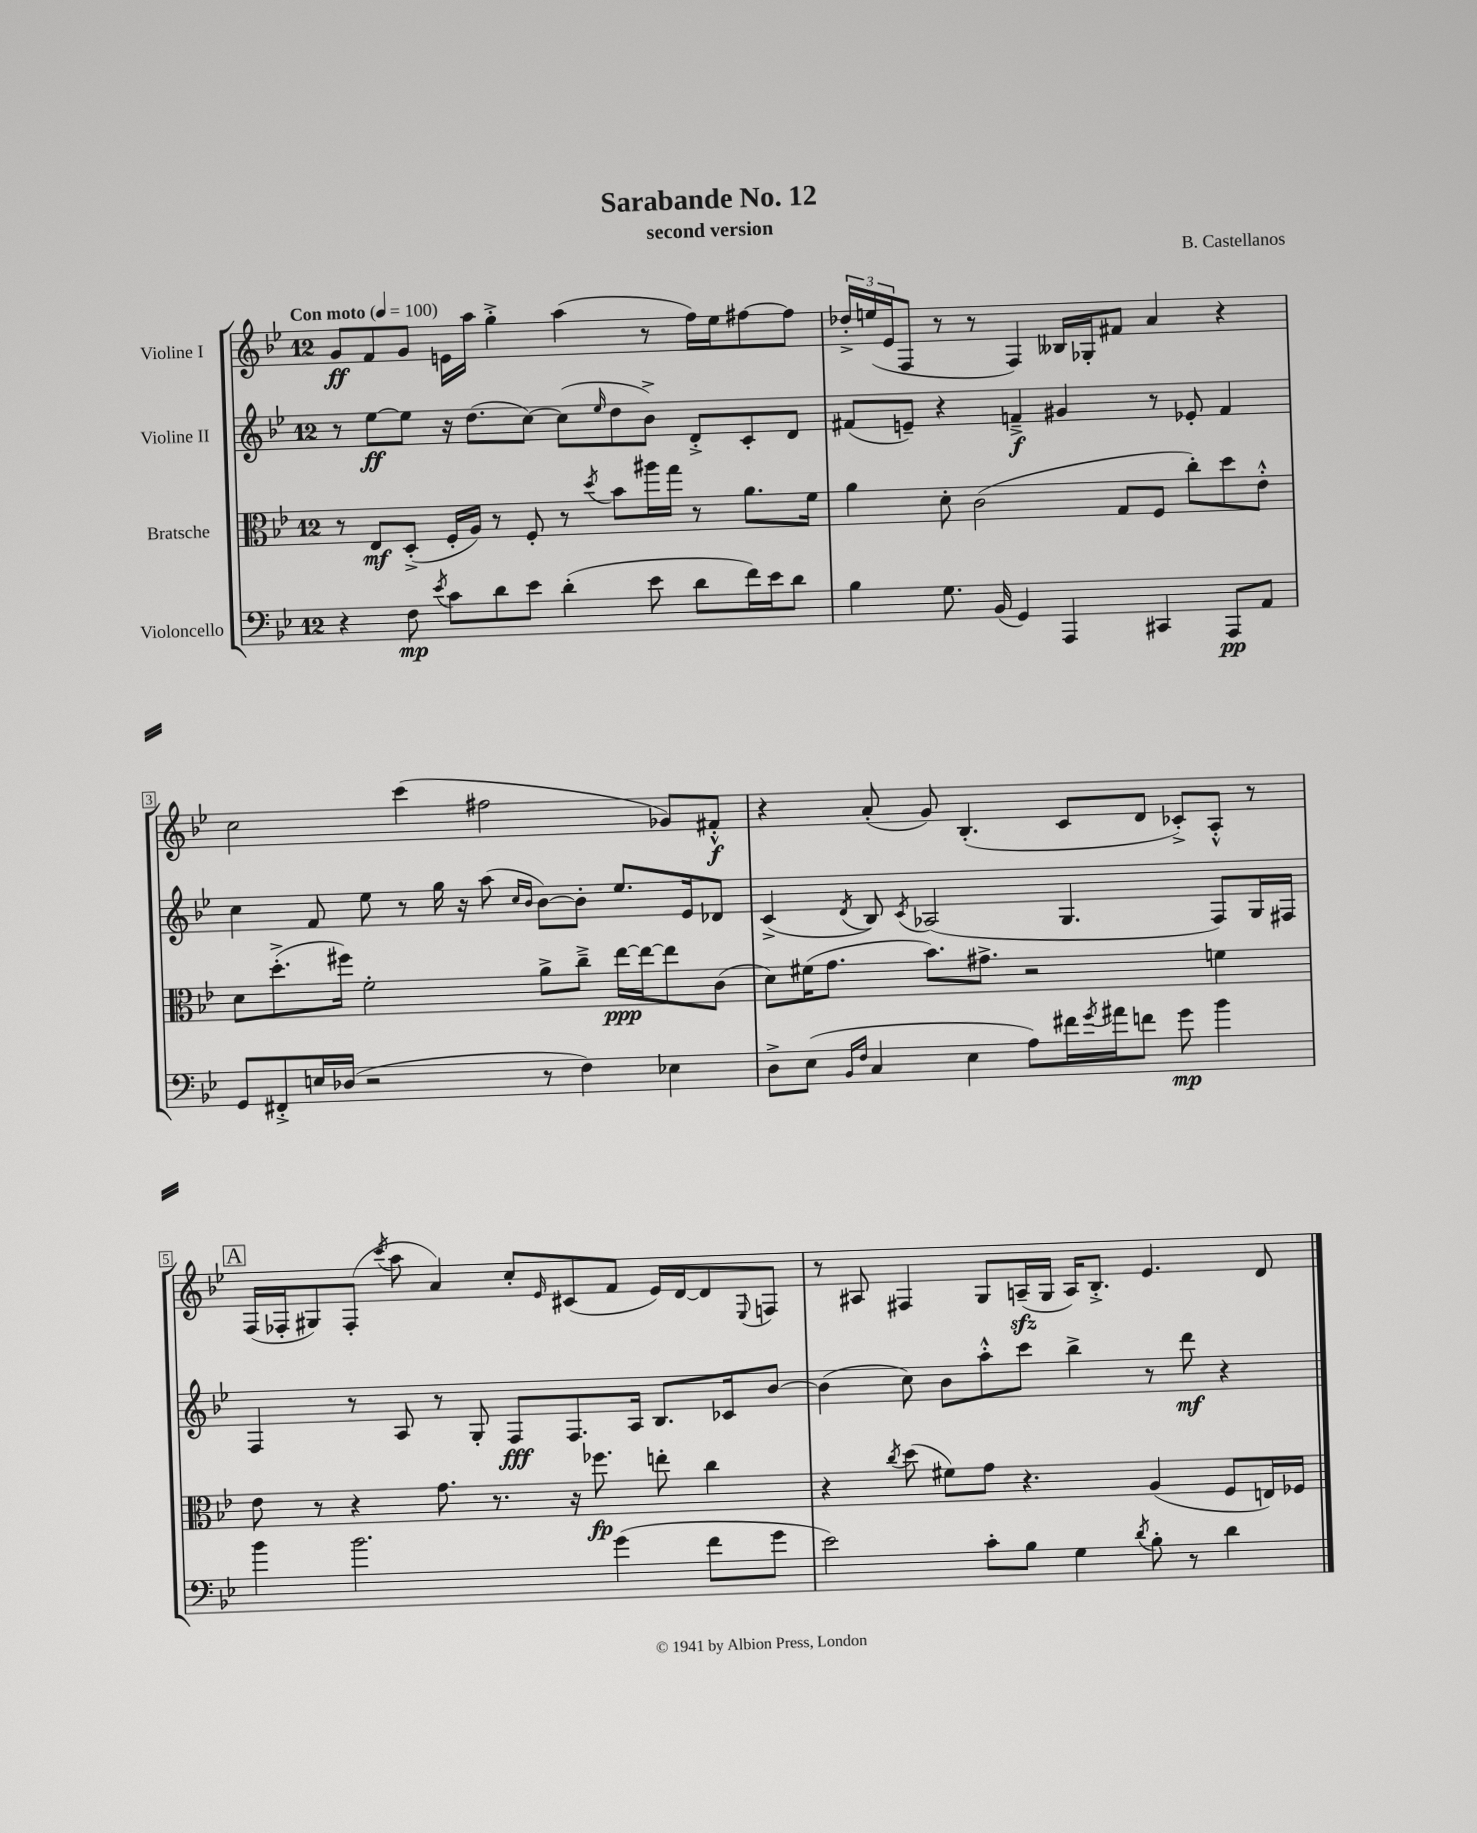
\header { title = "Sarabande No. 12" composer = "B. Castellanos" subtitle = "second version" }
<<
\new StaffGroup <<
\new Staff = "s0" \with { instrumentName = "Violine I" } {
    \clef treble \key bes \major \once \override Staff.TimeSignature.style = #'single-digit \time 12/8 \tempo "Con moto" 4 = 100
    g'8\ff f'8 g'8 e'16 a''16 g''4-.-> a''4( r8 f''16) ees''16 fis''8~ fis''8 |
    \tuplet 3/2 { des''16-.-> e''16( ees'16 } f8 r8 r8 f4) beses16 ges16-. fis'8 a'4 r4 |
    c''2 c'''4( fis''2 ges'8) fis'8-.-^\f |
    r4 a'8-.( g'8) bes4.-.( c'8 d'8 ces'8-.->) a8-.-^ r8 |
    \mark \markup { \box "A" } f16( fes16-. gis8) fes8-.( \acciaccatura { c'''8 } a''8 a'4) c''8-. \grace { ees'16 } cis'8( f'8 ees'16) d'16~ d'8 \appoggiatura { ees8 } f8 |
    r8 ais8 fis4 g8 a16--\sfz( g16 a16) bes8.-.-> ees'4. d'8 \bar "|." |
}
\new Staff = "s1" \with { instrumentName = "Violine II" } {
    \clef treble \key bes \major \once \override Staff.TimeSignature.style = #'single-digit \time 12/8
    r8 ees''8~\ff ees''8 r16 d''8.( c''8~) c''8( \grace { ees''16 } d''8 bes'8->) d'8-.-> c'8-. d'8 |
    fis'8( e'8--) r4 f'4--->\f gis'4 r8 ees'8-. f'4 |
    c''4 f'8 ees''8 r8 g''16 r16 a''8( \grace { c''16 bes'16 } bes'8~) bes'8-. ees''8. ees'16 des'8 |
    c'4->( \acciaccatura { d'8 } bes8) \acciaccatura { c'8 } aes2( g4. f8) g16 fis16 |
    \mark \markup { \box "A" } f4 r8 a8 r8 g8-. f8\fff f8. a16 bes8. ces'16 bes'8~ |
    bes'4( c''8) bes'8 a''8-.-^ c'''8 bes''4-> r8 d'''8\mf r4 \bar "|." |
}
\new Staff = "s2" \with { instrumentName = "Bratsche" } {
    \clef alto \key bes \major \once \override Staff.TimeSignature.style = #'single-digit \time 12/8
    r8 ees8\mf d8-.->( f16-. a16) r8 f8-. r8 \acciaccatura { d''8 } bes'8 ais''16 g''16 r8 a'8. f'16 |
    a'4 d'8-. c'2( g8 f8 c''8-.) d''8 ees'8-.-^ |
    d'8 d''8.-.->( fis''16) f'2-. a'8-> c''8---> ees''16~\ppp ees''16~ ees''8 c'8( |
    d'8) fis'16( g'8. bes'8.) gis'8.-> r2 f'4 |
    \mark \markup { \box "A" } ees'8 r8 r4 g'8. r8. r16 fes''8.\fp e''8-. c''4 |
    r4 \acciaccatura { c''8 } d''8( fis'8) g'8 r4. a4( f8 e16) fes16 \bar "|." |
}
\new Staff = "s3" \with { instrumentName = "Violoncello" } {
    \clef bass \key bes \major \once \override Staff.TimeSignature.style = #'single-digit \time 12/8
    r4 f8\mp \acciaccatura { ees'8 } c'8 d'8 ees'8 d'4-.( ees'8 d'8 f'16) ees'16 d'8 |
    bes4 g8. bes,16( g,4) a,,4 cis,4 a,,8\pp a,8 |
    g,8 fis,8-.-> e16 des16( r2 r8 f4) ees4 |
    d8-> ees8( \grace { bes,16 f16 } c4 ees4 a8) fis'16 \acciaccatura { g'8 } ais'16 f'8 g'8\mp bes'4 |
    \mark \markup { \box "A" } bes'4 bes'2. g'4( f'8 g'8 |
    ees'2) c'8-. bes8 g4 \acciaccatura { d'8 } bes8-. r8 d'4 \bar "|." |
}
>>
>>
\layout { \context { \Score \override BarNumber.stencil = #(make-stencil-boxer 0.1 0.3 ly:text-interface::print) } }
